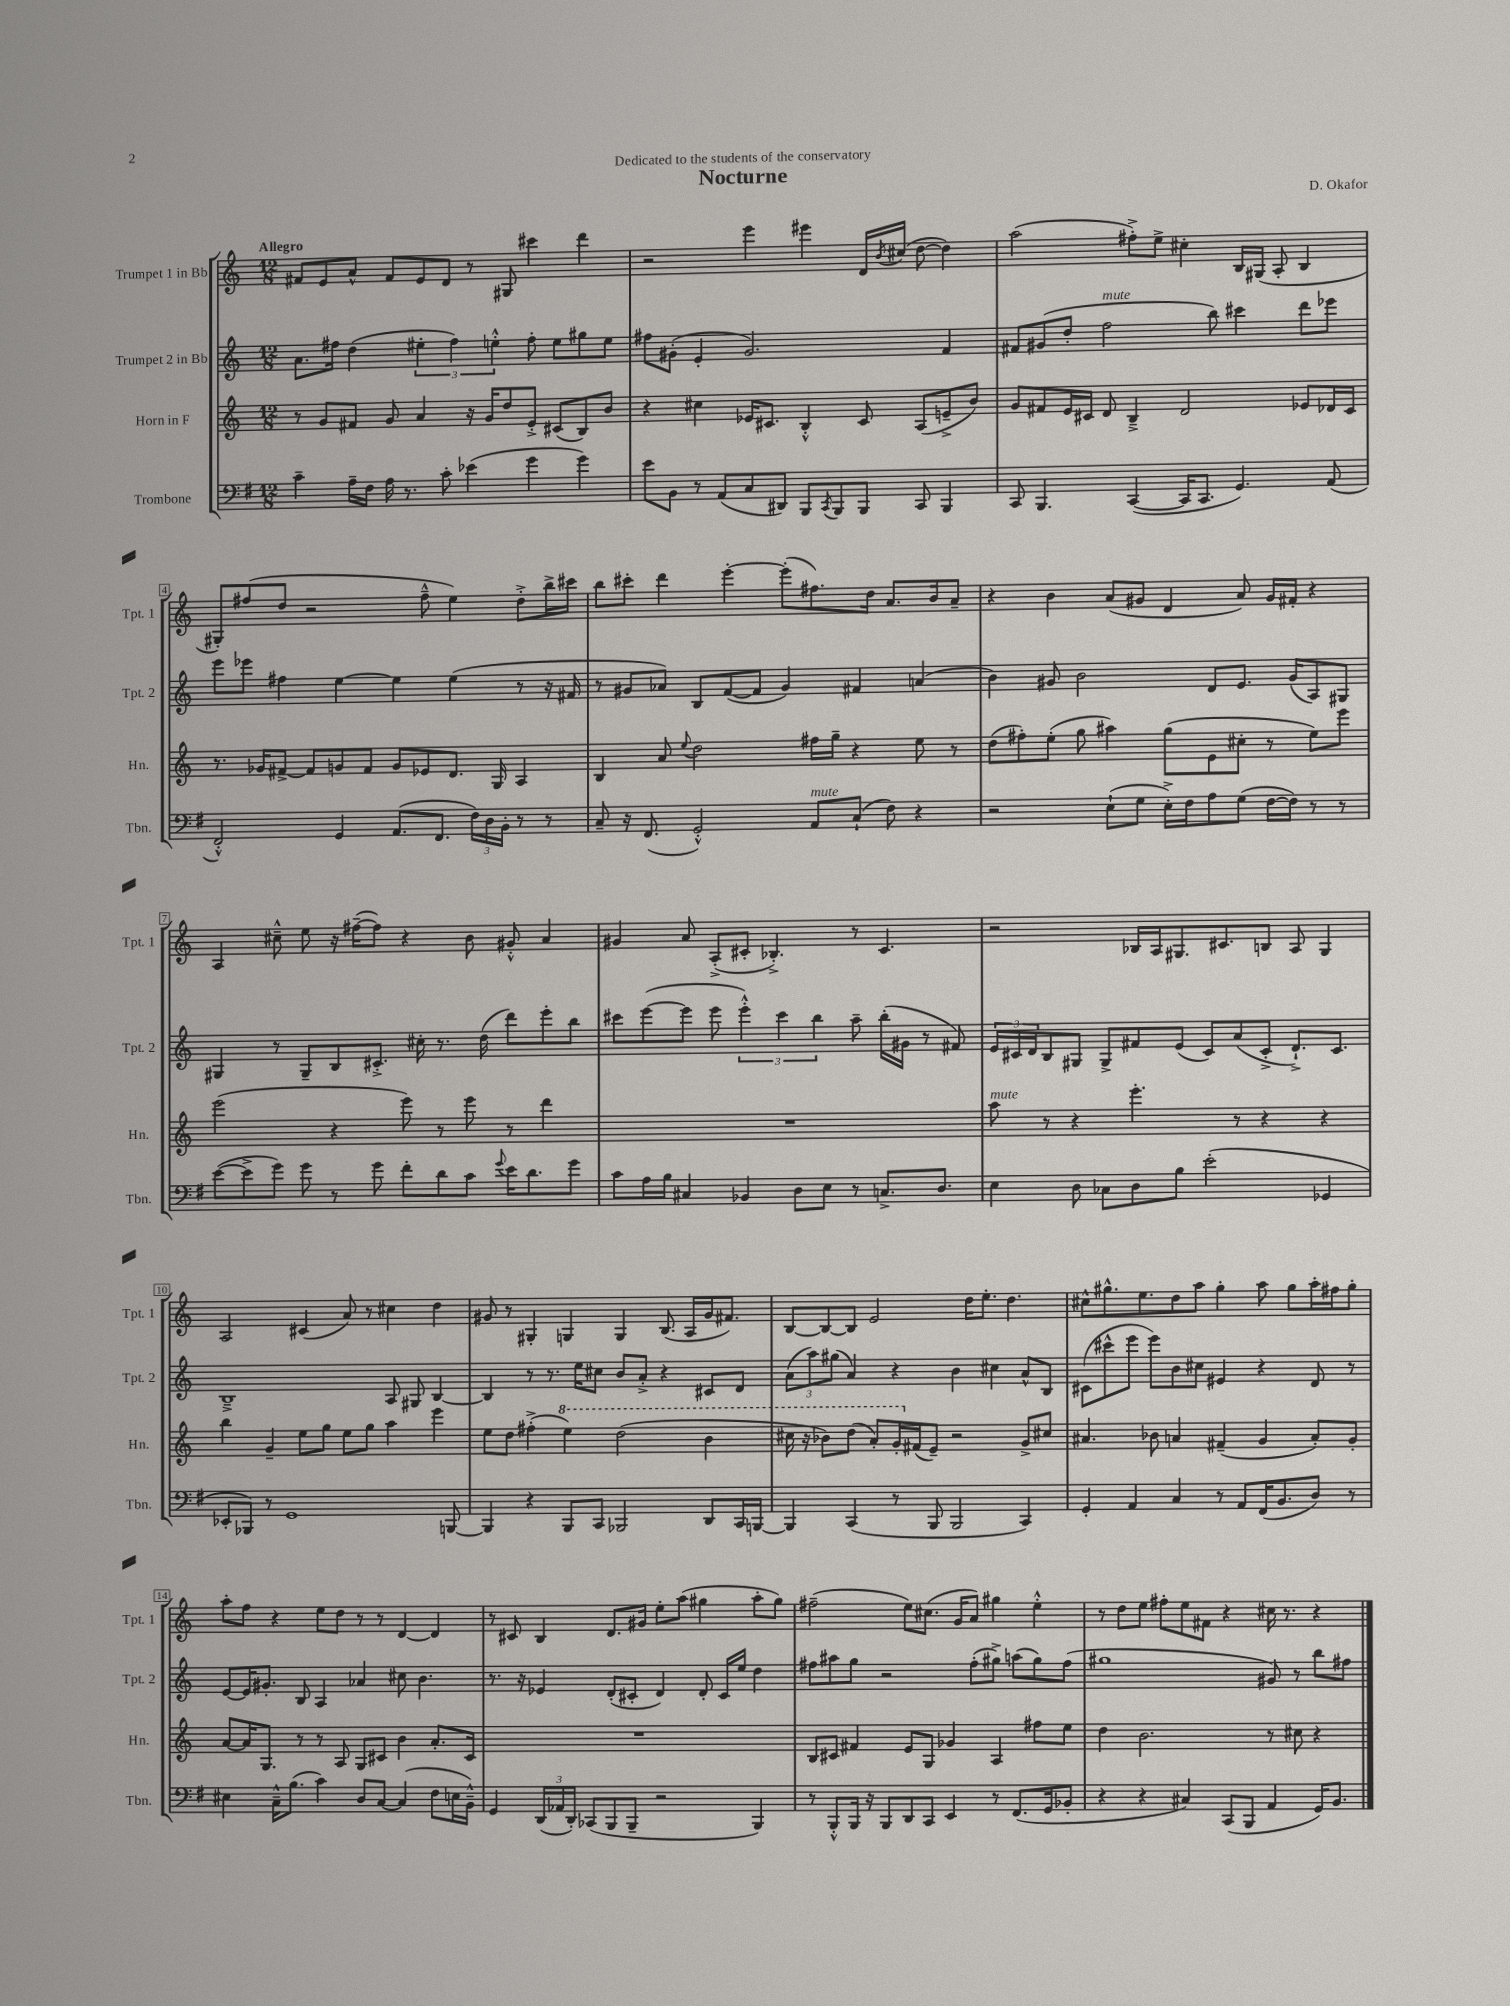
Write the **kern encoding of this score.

**kern	**kern	**kern	**kern
*staff4	*staff3	*staff2	*staff1
*clefF4	*clefG2	*clefG2	*clefG2
*k[f#]	*k[]	*k[]	*k[]
*M12/8	*M12/8	*M12/8	*M12/8
4c~\	8r	8.a\L	8f#/L
.	8g/L	.	8e/
.	.	16ff#\Jk	.
16A~\LL	8f#/J	(4dd\	8a^^/J
16F#\JJ	.	.	.
16A\	8g/	.	8f#/L
8.r	.	.	.
.	4a/	6ee#'\	8e/
8c'\	.	.	8d/J
.	.	6ff#\)	.
(4e-\	16r	.	8r
.	16g/LK	.	.
.	.	6ee'^^\	.
.	8dd/	.	8G#/
4g\	8e'^/J	8ff#'\	4ccc#\
.	(8c#/L	8ee\L	.
4g\)	8B/)	8gg#\	4ddd\
.	8b/J	8ee\J	.
=	=	=	=
8e\L	4r	8ff#\L	2r
8BB\J	.	(8g#'\J	.
8r	4cc#\	4e'/	.
(8AA/L	.	.	.
8C/	16e-/LK	2.g#/)	4eee\
.	8.c#/J	.	.
8DD#/J)	.	.	.
8BBB/L	4B'^^/	.	4eee#\
8qCC/	.	.	.
8BBB/	.	.	.
8BBB/J	8c#/	.	16d/LL
.	.	.	8qb/
.	.	.	(16cc#/JJ
8CC/	(8A/L	.	[8dd\
4BBB/	8e~^/	4f/	4dd\])
.	8b/J)	.	.
=	=	=	=
8CC/	8g/L	8f#/L	(2aa\
4.BBB/	8f#/	(8g#/	.
.	16e/L	8dd'/J	.
.	16c#/JJ	.	.
.	8d/	2ff\	.
([4CC/	4B~^/	.	8ff#'^\L)
.	.	.	8ee^\J
16CC/]LK	2d/	.	4cc#'\
8.CC/J	.	.	.
.	.	8bb\)	.
4.GG/)	.	4ccc#\	16B/LL
.	.	.	(16G#/JJ
.	.	.	8A'/
.	8e-/L	8ddd\L	4B/
(8AA/	16d-/L	8eee-\J	.
.	16c#/JJ	.	.
=	=	=	=
2FF#'^^/)	8.r	8eee\L	8G#'/L)
.	.	8eee-\J	(8ff#/
.	16g-/LK	.	.
.	[8f#^/J	4ff#\	8dd/J
.	8f#/]L	.	2r
4GG/	8g/	[4ee\	.
.	8f#/J	.	.
(8.AA/L	8g/L	4ee\]	.
.	8e-/	.	8ff#~^^\
8.FF#/J	.	.	.
.	8.d/J	(4ee\	4ee\)
24F#\LL)	.	.	.
24D\	.	.	.
.	16G/	.	.
24BB'\JJ	.	.	.
8r	4A/	8r	8dd'^\L
8r	.	16r	16bb^\L
.	.	16f#/	16ccc#\JJ
=	=	=	=
8C~/	4B/	8r	8bb\L
16r	.	8g#/L	8ccc#'\J
(8.FF#/	.	.	.
.	8a/	8a-/J)	4ddd\
.	8qqee/	.	.
2GG'^^/)	2dd\	8B/L	.
.	.	([8f/	[4eee'\
.	.	8f/]J	.
.	.	4g#/)	(8eee'\]L
8AA/L	16ff#\LL	.	8.ff#\)
.	16gg~\JJ	.	.
(8C`/J	4r	4f#/	.
.	.	.	16dd\Jk
8F#\)	.	.	8.a/L
4r	8ee\	(4a/	.
.	.	.	16b/k
.	8r	.	8a~/J
=	=	=	=
2r	(8dd\L	4b\)	4r
.	8ff#'\)	.	.
.	(8ee'\J	8g#/	4b\
.	8gg\	2b\	.
(8E`\L	4aa#\)	.	(8a/L
8G\J	.	.	8g#/J
16E'^\LL)	(8gg\L	.	4d/
16F#\J	.	.	.
8A\	8e\	8d/L	.
(8G\J	8cc#'\J	8.e/J	8a/)
[16F#\LL	8r	.	16g#/LL
16F#\]JJ)	.	(16g#/LK	16f#'/JJ
8r	8ee\L)	8A/)	4r
8r	8eee\J	8G#/J	.
=	=	=	=
([8e\L	(2eee\	4G#/	4A/
8e^\]	.	.	.
8g\J)	.	8r	8cc#~^^\
8g\	.	8G#~/L	8ee\
8r	4r	8B/	16r
.	.	.	([16ff#~\LK
8g\	.	8.c#'^/J	8ff#\]J)
8f#'\L	8eee\)	.	4r
.	.	16cc#'\	.
8d\	8r	8.r	.
8c\J	8eee\	.	8b\
.	.	(16dd\	.
8qqg/	.	.	.
16e\LK	8r	8ddd\L)	8g#'^^/
8.d\	.	.	.
.	4ddd\	8eee'\	4a/
8g\J	.	8bb\J	.
=	=	=	=
8c\L	1.r	8ccc#\L	4g#/
16A\L	.	([8eee\	.
16B\JJ	.	.	.
4C#/	.	8eee\]J	8a/
.	.	8eee\	(8A'^/L
4BB-/	.	6eee'^^\)	8c#'/J
.	.	.	4.B-'^/)
.	.	6ccc#\	.
8D\L	.	.	.
.	.	6bb\	.
8E\J	.	.	.
8r	.	8aa~\	8r
8.C^/L	.	(16bb'\LL	4.c#/
.	.	16g#\JJ	.
.	.	8r	.
8.D/J	.	.	.
.	.	8f#/)	.
=	=	=	=
4E\	8aa\	24e/LL	2r
.	.	24c#/	.
.	.	24d/J	.
.	8r	8B/	.
8D\	4r	8G#/J	.
8C-\L	.	8G#^/L	.
8D\	4.eee'\	8f#/	16B-/LL
.	.	.	16A/J
8B\J	.	(8e/J	8.G#/
(2e'\	.	8c#/L)	.
.	.	.	8.c#/
.	8r	(8a/	.
.	4r	8c#'^/J	8B/J
.	.	8.d`^/L)	8A/
4GG-/	4r	.	4G#/
.	.	8.c#/J	.
=	=	=	=
8EE-'/L	4bb\	1B~^	2A/
8BBB-/J)	.	.	.
8r	4g~/	.	.
1GG	.	.	.
.	8ee\L	.	(4c#/
.	8gg\J	.	.
.	8ee\L	.	8a/)
.	8gg\J	.	8r
.	4aa\	8A/	4cc#\
.	.	8G#/	.
.	4eee\	[4B/	4dd\
[8BBB/	.	.	.
=	=	=	=
4BBB/]	8ee\L	4B/]	8g#/
.	8dd\J	.	8r
4r	(4ff#'^\	8r	4G#'/
.	.	8.r	.
8BBB/L	4eee\)	.	4G/
.	.	16ee\LK	.
8CC/J	.	8cc#\J	.
2BBB-/	(2ddd\	8b/L	4G/
.	.	8a'^/J	.
.	.	4r	(8.B/
.	.	.	16A/LL
8DD/L	4bb\	8c#/L	16g#/J
.	.	.	8.f#/J)
16CC/L	.	8d/J	.
[16BBB/JJ	.	.	.
=	=	=	=
4BBB/]	16ccc#\	(12a\L	[8B/L
.	16r	.	.
.	.	12aa\)	.
.	8bb-\L)	.	8B/_
.	.	(12gg#\J	.
(4CC/	(8ddd\J	4a/)	8B/]J
.	8aa'/L)	.	2e/
8r	16gg'/L	4r	.
.	(16f#/J	.	.
8BBB/	8e~/J)	.	.
2BBB/	2r	4b\	.
.	.	.	16dd\LK
.	.	.	8.ee'\J
.	.	4cc#\	.
.	.	.	4.dd\
4CC/)	8g^/L	8a^^/L	.
.	8cc#/J	8B/J	.
=	=	=	=
4GG'/	4.a#/	(8c#\L	8cc#^^\L
.	.	8ccc#^^\	8.gg#^^\
4AA/	.	8eee\J	.
.	.	.	8.ee\
.	8b-\	8eee\L)	.
4C/	4a/	8b\	8dd\
.	.	8cc#\J	8aa\J
8r	(4f#~/	4e#/	4gg#'\
8AA/L	.	.	.
(16FF#/K	4g/	4r	8aa\
8.BB/	.	.	.
.	.	.	8gg#\L
8D/J)	8a'/L)	8d/	16aa'\L
.	.	.	16ff#\J
8r	8g'/J	8r	8gg#'\J
=	=	=	=
4E#\	[8a/L	[8e/L	8aa'\L
.	16a/]K	16e/]K	8ff\J
.	8.G/J	8.g#'/J	.
16C~^^\LK	.	.	4r
(8.B\J	.	.	.
.	8r	8B/	.
4c\)	8r	4A/	8ee\L
.	8A/	.	8dd\J
8D/L	8G/L	4a-/	8r
[8C/J	8c#/J	.	8r
(4C/]	4b\	8cc#\	[4d/
.	.	4.b\	.
8F#\L	8.a'/L	.	4d/]
16E\L	.	.	.
16BB~^^\JJ)	16c#/Jk	.	.
=	=	=	=
4GG/	1.r	8.r	8r
.	.	.	8c#/
.	.	16r	.
(24DD/LL	.	4e-/	4B/
24AA-/	.	.	.
24DD'/JJ)	.	.	.
(8CC-/L	.	.	.
8BBB/	.	(8d'/L	8.d/L
8BBB~/J	.	8c#'/J	.
.	.	.	16g#/Jk
2r	.	4d/)	8ee'\L
.	.	.	(8aa\J
.	.	8d'/	4gg#\
.	.	16c#/LL	.
.	.	16ee/JJ	.
4BBB/)	.	4dd\	8aa'\L
.	.	.	8gg#\J)
=	=	=	=
8r	8B/L	8ff#\L	(2ff#~\
8BBB'^^/L	8c#/J	8aa#\	.
16BBB/Jk	4f#/	8gg\J	.
16r	.	.	.
8BBB/L	.	2r	.
8DD/	8e/L	.	8ee\L)
8CC/J	8G/J	.	(8.cc#\J
4EE/	4g-/	.	.
.	.	.	16g/LK
.	.	(8ff#'\L	8a/J)
8r	4A/	8gg#^\J)	4gg#\
(8.FF#/L	.	(8aa\L	.
.	8ff#\L	8gg#\)	4ee'^^\
16GG/k	.	.	.
8BB-'/J	8ee\J	(8ff#\J	.
=	=	=	=
4r	4dd\	1gg#	8r
.	.	.	8dd\L
4r	2.b\	.	8ee\J
.	.	.	8ff#'\L
4C#/)	.	.	8ee\
.	.	.	8f#\J
(8CC/L	.	.	4r
8BBB/J	.	.	.
4AA/	8r	8g#/)	16cc#\
.	.	.	8.r
.	8cc#\	8r	.
16GG/LK)	4r	8bb\L	4r
8.BB/J	.	.	.
.	.	8ff#\J	.
==	==	==	==
*-	*-	*-	*-
